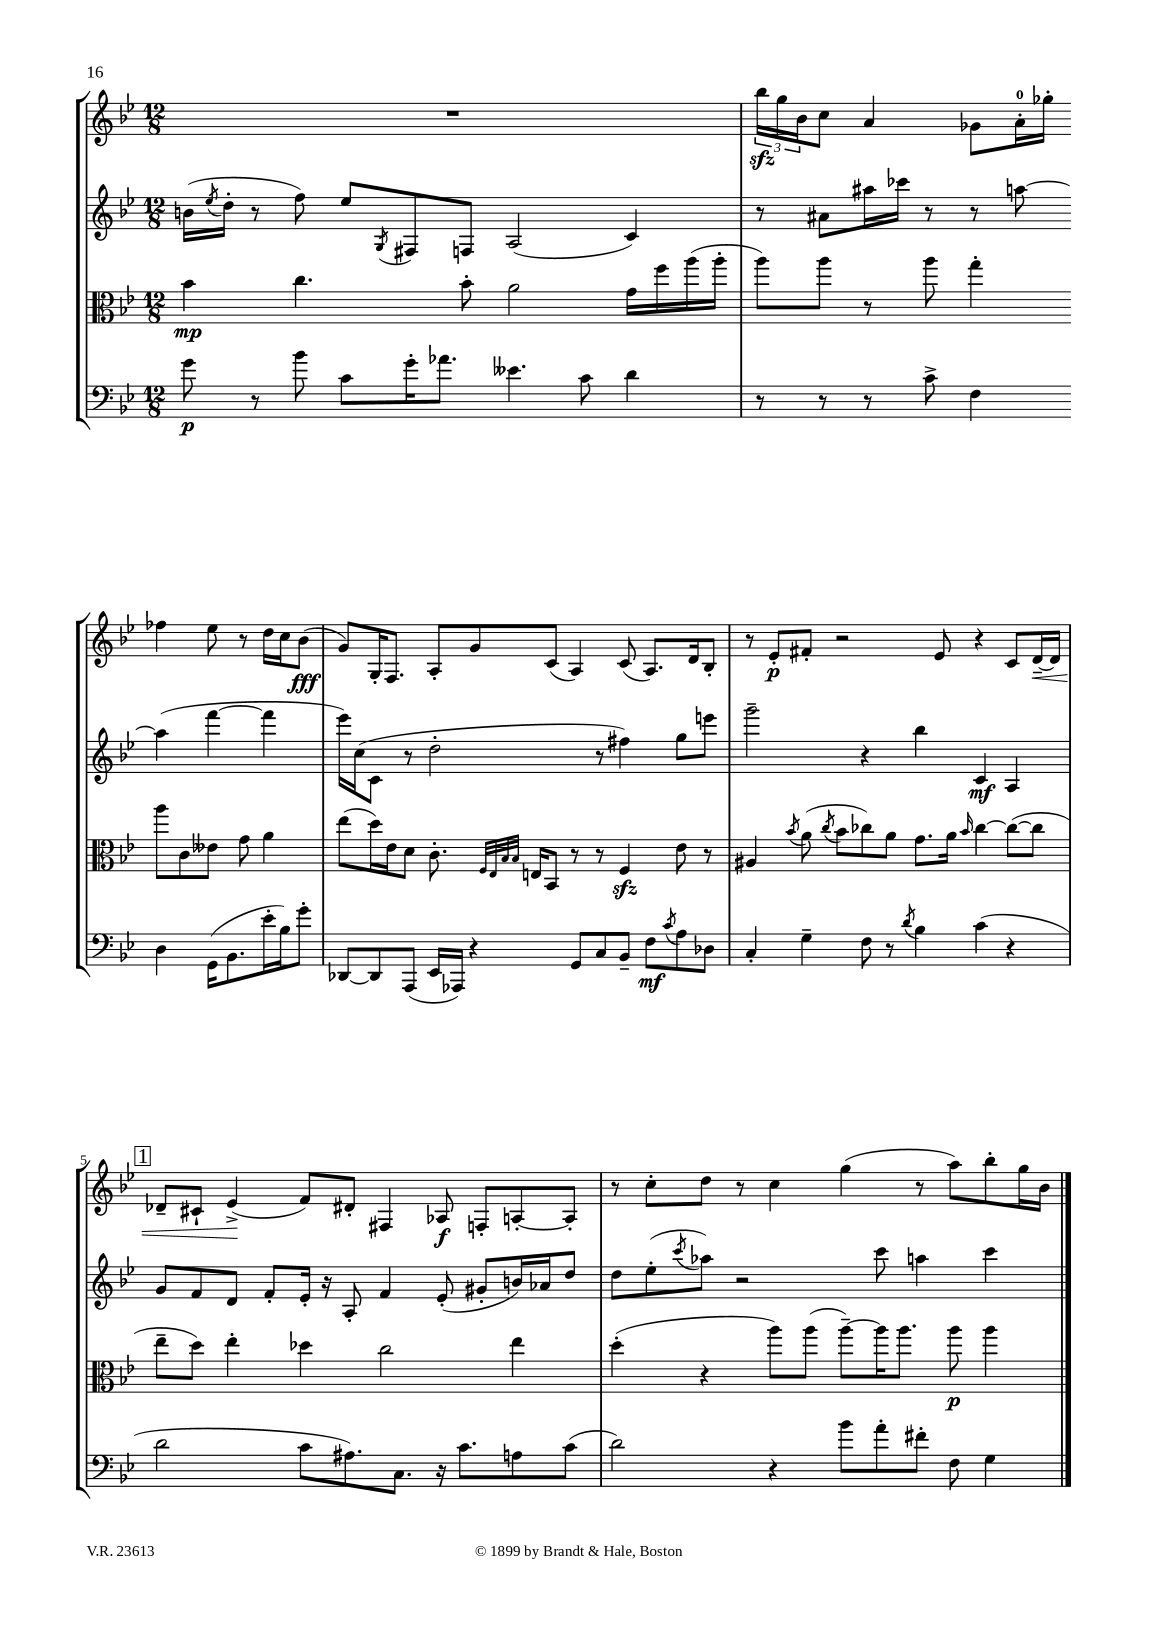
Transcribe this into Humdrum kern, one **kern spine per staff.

**kern	**dynam	**kern	**dynam	**kern	**dynam	**kern	**dynam
*part4	*part4	*part3	*part3	*part2	*part2	*part1	*part1
*staff4	*staff4	*staff3	*staff3	*staff2	*staff2	*staff1	*staff1
*clefF4	*	*clefC3	*	*clefG2	*	*clefG2	*
*k[b-e-]	*	*k[b-e-]	*	*k[b-e-]	*	*k[b-e-]	*
*M12/8	*	*M12/8	*	*M12/8	*	*M12/8	*
=1	=1	=1	=1	=1	=1	=1	=1
8g\	p	4b-\	mp	(16bn\LL	.	1.r	.
.	.	.	.	8qee-/	.	.	.
.	.	.	.	16dd'\JJ	.	.	.
8r	.	.	.	8r	.	.	.
8b-\	.	4.cc\	.	8ff\)	.	.	.
8c\L	.	.	.	8ee-/L	.	.	.
.	.	.	.	8qG/	.	.	.
16g'\K	.	.	.	8F#X/	.	.	.
8.a-X\J	.	.	.	.	.	.	.
.	.	8b-'\	.	8Fn/J	.	.	.
4.e--X\	.	2a\	.	(2A/	.	.	.
8c\	.	.	.	.	.	.	.
4d\	.	16g\LL	.	4c/)	.	.	.
.	.	16ff\	.	.	.	.	.
.	.	(16aa\	.	.	.	.	.
.	.	16aa'\JJ	.	.	.	.	.
=2	=2	=2	=2	=2	=2	=2	=2
8r	.	8aa\L)	.	8r	.	24bb-zz\LL	.
.	.	.	.	.	.	24gg\	.
.	.	.	.	.	.	24b-\J	.
8r	.	8aa\J	.	8a#X\L	.	8cc\J	.
8r	.	8r	.	16aa#X\L	.	4a/	.
.	.	.	.	16ccc-X\JJ	.	.	.
8c^\	.	8aa\	.	8r	.	.	.
4F\	.	4gg'\	.	8r	.	8g-X\L	.
.	.	.	.	[8aan\	.	16a'\L	.
.	.	.	.	.	.	16gg-X'\JJ	.
4D\	.	8aa\L	.	(4aa\]	.	4ff-X\	.
.	.	8c\	.	.	.	.	.
(16GG\KL	.	8e--X\J	.	[4fff\	.	8ee-\	.
8.BB-\	.	.	.	.	.	.	.
.	.	8g\	.	.	.	8r	.
16e-'\L	.	4a\	.	4fff\]	.	16dd\LL	.
16B-\J)	.	.	.	.	.	16cc\J	.
8g'\J	.	.	.	.	.	(8b-\J	fff
!!LO:LB:g=z
=3	=3	=3	=3	=3	=3	=3	=3
[8DD-X/L	.	(8ee-\L	.	16eee-\LL)	.	8g/L)	.
.	.	.	.	(16cc\J	.	.	.
8DD-/]	.	16dd\L)	.	8c\J	.	16G'/K	.
.	.	16e-\J	.	.	.	8.F/J	.
(8AAA/J	.	8d\J	.	8r	.	.	.
16EE-/LL	.	8.c'\	.	2dd'\	.	8A'/L	.
16AAA-X/JJ)	.	.	.	.	.	.	.
4r	.	.	.	.	.	8g/	.
.	.	32qqF/LLL	.	.	.	.	.
.	.	32qqE-/	.	.	.	.	.
.	.	32qqB-/	.	.	.	.	.
.	.	32qqB-/JJJ	.	.	.	.	.
.	.	16En/KL	.	.	.	.	.
.	.	8BB-/J	.	.	.	(8c/J	.
8GG/L	.	8r	.	.	.	4A/)	.
8C/	.	8r	.	8r	.	.	.
8BB-~/J	.	4Fzz/	.	4ff#X\)	.	(8c/	.
8F\L	mf	.	.	.	.	8.A/L)	.
8qc/	.	.	.	.	.	.	.
8A\	.	8e-\	.	8gg\L	.	.	.
.	.	.	.	.	.	16d/k	.
8D-X\J	.	8r	.	8eeen\J	.	8B-'/J	.
=4	=4	=4	=4	=4	=4	=4	=4
4C'/	.	4A#X/	.	2ggg~\	.	8r	.
.	.	.	.	.	.	8e-'/L	p
.	.	8qb-/	.	.	.	.	.
4G~\	.	(8a\	.	.	.	8f#X'/J	.
.	.	8qcc/	.	.	.	.	.
.	.	8b-\L	.	.	.	2r	.
8F\	.	8cc-X\)	.	4r	.	.	.
8r	.	8a\J	.	.	.	.	.
8qd/	.	.	.	.	.	.	.
4B-\	.	8.g\L	.	4bb-\	.	.	.
.	.	.	.	.	.	8e-/	.
.	.	16a\Jk	.	.	.	.	.
.	.	16qqb-/	.	.	.	.	.
(4c\	.	[4cc-\	.	4c/	mf	4r	.
4r	.	(8cc-\L_	.	4A/	.	8c/L	.
!	!	!	!	!	!	!	!LO:HP:b
.	.	8cc-\J]	.	.	.	[16d~/L	<
.	.	.	.	.	.	16d/JJ]	.
!!LO:LB:g=z
!!LO:REH:place=s1:t=1
=5	=5	=5	=5	=5	=5	=5	=5
2d\	.	8ee-~\L	.	8g/L	.	8d-X~/L	.
.	.	8dd\J)	.	8f/	.	8c#X`/J	.
.	.	4ee-'\	.	8d/J	.	(4e-^/	.
.	.	.	.	8f'/L	.	.	.
8c\L	.	4dd-X\	.	16e-'/Jk	.	8f/L)	[
.	.	.	.	16r	.	.	.
8.A#X\)	.	.	.	8A'/	.	8d#X'/J	.
.	.	2cc\	.	4f/	.	4F#X/	.
8.C\J	.	.	.	.	.	.	.
16r	.	.	.	(8e-'/	.	8A-X/	f
8.c\L	.	.	.	.	.	.	.
.	.	.	.	8g#X'/L	.	8Fn'/L	.
8An\	.	4ee-\	.	16bn/L)	.	[8An'/	.
.	.	.	.	16a-X/J	.	.	.
(8c\J	.	.	.	8dd/J	.	8A'/J]	.
=6	=6	=6	=6	=6	=6	=6	=6
2d\)	.	(4dd'\	.	8dd\L	.	8r	.
.	.	.	.	(8ee-'\	.	8cc'\L	.
.	.	.	.	8qccc/	.	.	.
.	.	4r	.	8aa-X\J)	.	8dd\J	.
.	.	.	.	2r	.	8r	.
4r	.	8aa\L)	.	.	.	4cc\	.
.	.	(8aa\J	.	.	.	.	.
8b-\L	.	[8aa~\L)	.	.	.	(4gg\	.
8a'\	.	16aa\K]	.	8ccc\	.	.	.
.	.	8.aa\J	.	.	.	.	.
8f#X'\J	.	.	.	4aan\	.	8r	.
8F\	.	8aa\	p	.	.	8aa\L)	.
4G\	.	4aa\	.	4ccc\	.	8bb-'\	.
.	.	.	.	.	.	16gg\L	.
.	.	.	.	.	.	16b-\JJ	.
==	==	==	==	==	==	==	==
*-	*-	*-	*-	*-	*-	*-	*-
